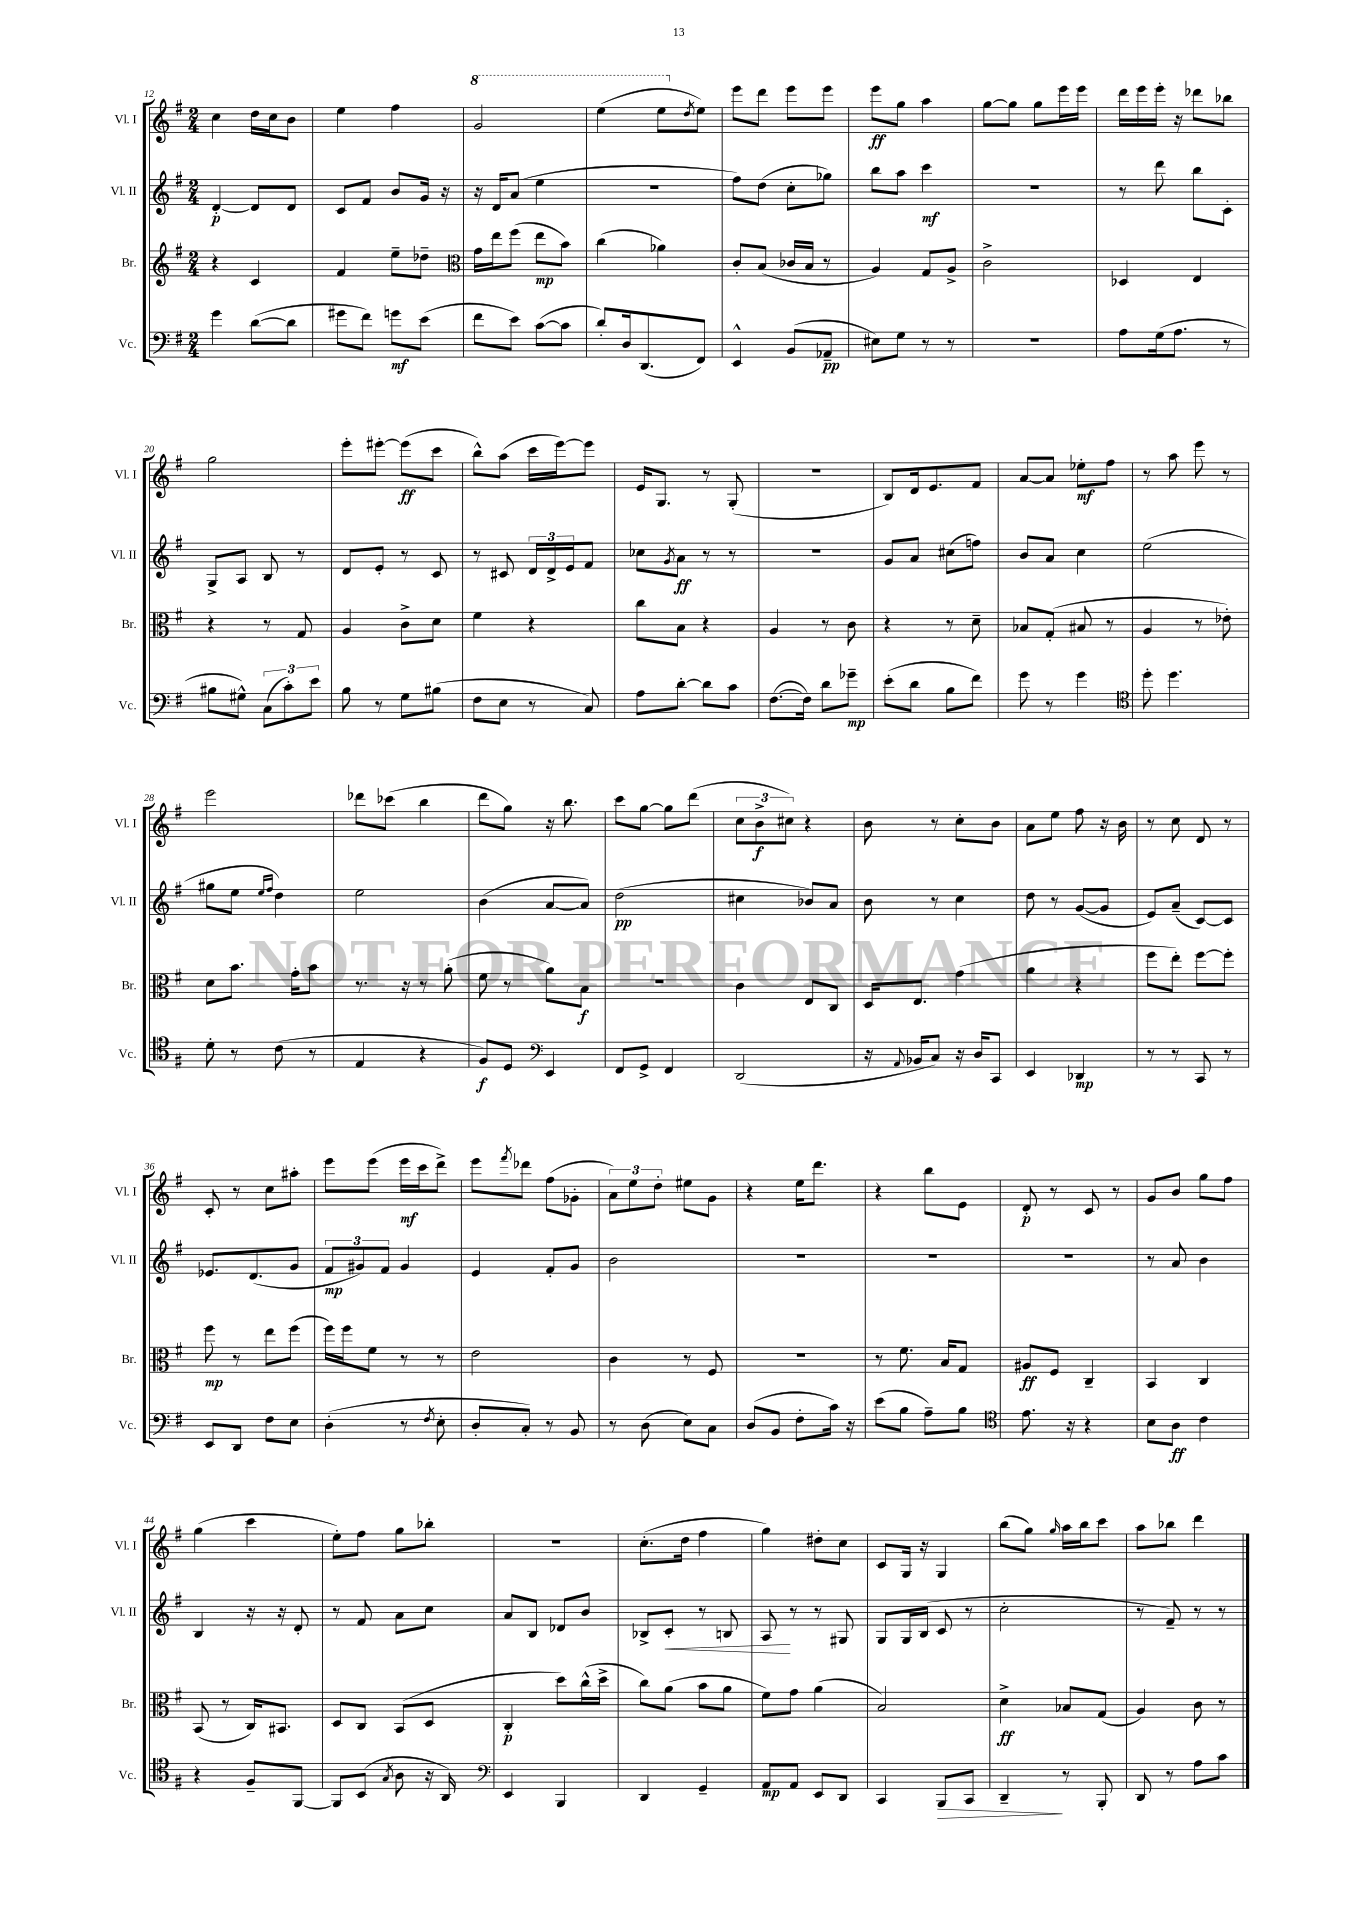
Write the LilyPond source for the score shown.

<<
\new StaffGroup <<
\new Staff = "s0" \with { instrumentName = "Vl. I" shortInstrumentName = "Vl. I" } {
    \clef treble \key g \major \numericTimeSignature \time 2/4
    c''4 d''16 c''16 b'8 |
    e''4 fis''4 |
    \ottava #1 g''2 |
    e'''4( e'''8 \ottava #0 \acciaccatura { d''8 } e''8) |
    e'''8 d'''8 e'''8 e'''8 |
    e'''8\ff g''8 a''4 |
    g''8~ g''8 g''8 e'''16 e'''16 |
    d'''16 e'''16 e'''16-. r16 des'''8 bes''8 |
    g''2 |
    e'''8-. eis'''8~-. eis'''8\ff( c'''8 |
    b''8-^) a''8( c'''16 e'''16~) e'''8 |
    e'16 g8. r8 g8-.( |
    r2 |
    b8) d'16 e'8. fis'8 |
    a'8~ a'8 ees''8-.\mf fis''8 |
    r8 a''8 e'''8 r8 |
    e'''2 |
    des'''8 ces'''8( b''4 |
    d'''8 g''8) r16 b''8. |
    c'''8 g''8~ g''8 d'''8( |
    \tuplet 3/2 { c''8 b'8->\f cis''8) } r4 |
    b'8 r8 c''8-. b'8 |
    a'8 e''8 fis''8 r16 b'16 |
    r8 c''8 d'8 r8 |
    c'8-. r8 c''8 ais''8-. |
    e'''8 e'''8( e'''16\mf c'''16 d'''8->) |
    e'''8 \acciaccatura { fis'''8 } des'''8 fis''8( ges'8-. |
    \tuplet 3/2 { a'8) e''8 d''8-. } eis''8 g'8 |
    r4 e''16 d'''8. |
    r4 b''8 e'8 |
    d'8-.\p r8 c'8 r8 |
    g'8 b'8 g''8 fis''8 |
    g''4( c'''4 |
    e''8-.) fis''8 g''8 bes''8-. |
    R2 |
    c''8.-.( d''16 fis''4 |
    g''4) dis''8-. c''8 |
    c'8 g16 r16 g4 |
    b''8( g''8) \grace { g''16 } a''16 b''16 c'''8 |
    a''8 bes''8 d'''4 \bar "|." |
}
\new Staff = "s1" \with { instrumentName = "Vl. II" shortInstrumentName = "Vl. II" } {
    \clef treble \key g \major \numericTimeSignature \time 2/4
    d'4~-.\p d'8 d'8 |
    c'8 fis'8 b'8 g'16 r16 |
    r16 d'16 a'8( e''4 |
    R2 |
    fis''8) d''8( c''8-. ges''8) |
    b''8 a''8 c'''4\mf |
    r2 |
    r8 d'''8 b''8 c'8-. |
    g8-> a8 b8 r8 |
    d'8 e'8-. r8 c'8 |
    r8 cis'8 \tuplet 3/2 { d'16 d'16-> e'16 } fis'8 |
    ces''8 \acciaccatura { g'8 } a'8\ff r8 r8 |
    r2 |
    g'8 a'8 cis''8( f''8) |
    b'8 a'8 c''4 |
    e''2( |
    gis''8 e''8 \grace { e''16 fis''16 } d''4) |
    e''2 |
    b'4( a'8~ a'8) |
    d''2\pp( |
    cis''4 bes'8) a'8 |
    b'8 r8 c''4 |
    d''8 r8 g'8~( g'8 |
    e'8) a'8--( c'8~) c'8 |
    ees'8. d'8.( g'8 |
    \tuplet 3/2 { fis'8\mp gis'8) fis'8 } gis'4 |
    e'4 fis'8-. g'8 |
    b'2 |
    R2 |
    R2 |
    R2 |
    r8 a'8 b'4 |
    b4 r16 r16 d'8-. |
    r8 fis'8 a'8 c''8 |
    a'8 b8 des'8 b'8 |
    bes8-> c'8-.\< r8 b8 |
    a8\! r8 r8 gis8 |
    g8 g16 b16( c'8 r8 |
    c''2-. |
    r8 fis'8--) r8 r8 \bar "|." |
}
\new Staff = "s2" \with { instrumentName = "Br." shortInstrumentName = "Br." } {
    \clef treble \key g \major \numericTimeSignature \time 2/4
    r4 c'4 |
    fis'4 e''8-- des''8-- |
    \clef alto g'16 e''16 fis''8( e''8\mp b'8) |
    c''4( aes'4) |
    c'8-. b8( ces'16 b16 r8 |
    a4) g8 a8-> |
    c'2-> |
    des4 e4 |
    r4 r8 g8 |
    a4 c'8-> d'8 |
    fis'4 r4 |
    c''8 b8 r4 |
    a4 r8 c'8 |
    r4 r8 d'8-- |
    bes8 g8-.( bis8 r8 |
    a4 r8 ees'8-.) |
    d'8 b'8. g'16-. b'8 |
    r8. r16 r8 a'8-.( |
    fis'8 r8 a'8) b8\f |
    r2 |
    c'4 e8 c8 |
    d16 e8. g'4( |
    a'4 r4 |
    fis''8 e''8-.) fis''8~ fis''8-. |
    fis''8\mp r8 e''8 fis''8( |
    fis''16) fis''16 fis'8 r8 r8 |
    e'2 |
    c'4 r8 fis8 |
    r2 |
    r8 fis'8. b16 g8 |
    ais8\ff fis8 c4-- |
    b,4 c4 |
    b,8( r8 c16) bis,8. |
    d8 c8 b,8( d8 |
    c4-.\p d''8) c''16-^( d''16-> |
    c''8) a'8( b'8 a'8 |
    fis'8) g'8 a'4( |
    b2) |
    d'4->\ff bes8 g8( |
    a4) c'8 r8 \bar "|." |
}
\new Staff = "s3" \with { instrumentName = "Vc." shortInstrumentName = "Vc." } {
    \clef bass \key g \major \numericTimeSignature \time 2/4
    g'4 d'8~( d'8 |
    gis'8 fis'8) g'8\mf e'8( |
    fis'8 e'8) c'8~( c'8 |
    d'8-.) d16 d,8.( fis,8) |
    e,4-^ b,8( aes,8--\pp |
    eis8) g8 r8 r8 |
    R2 |
    a8 g16( a8. r8 |
    bis8 gis8-^) \tuplet 3/2 { c8( c'8-.) e'8 } |
    b8 r8 g8 bis8( |
    fis8 e8 r8 c8) |
    a8 d'8~-. d'8 c'8 |
    fis8.~( fis16) d'8 ges'8--\mp |
    e'8-.( d'8 b8 fis'8) |
    g'8 r8 g'4 |
    \clef tenor d''8-. d''4. |
    d'8-. r8 c'8( r8 |
    e4 r4 |
    fis8\f) d8 \clef bass e,4 |
    fis,8 g,8-> fis,4 |
    d,2( |
    r16 \appoggiatura { a,8 } bes,16 c8) r16 d16 c,8 |
    e,4 des,4\mp |
    r8 r8 c,8 r8 |
    e,8 d,8 fis8 e8 |
    d4-.( r8 \acciaccatura { fis8 } e8-. |
    d8-. c8-.) r8 b,8 |
    r8 d8( e8) c8 |
    d8( b,8 fis8-. c'16) r16 |
    e'8( b8 a8--) b8 |
    \clef tenor e'8. r16 r4 |
    b8 a8\ff c'4 |
    r4 fis8-- fis,8~ |
    fis,8 b,8( \acciaccatura { g8 } a8 r16 a,16) |
    \clef bass e,4 b,,4 |
    d,4 g,4-- |
    a,8\mp a,8 e,8 d,8 |
    c,4 b,,8\> c,8 |
    d,4--\! r8 b,,8-. |
    d,8 r8 a8 c'8 \bar "|." |
}
>>
>>
\layout { \context { \Score currentBarNumber = #12 } }
